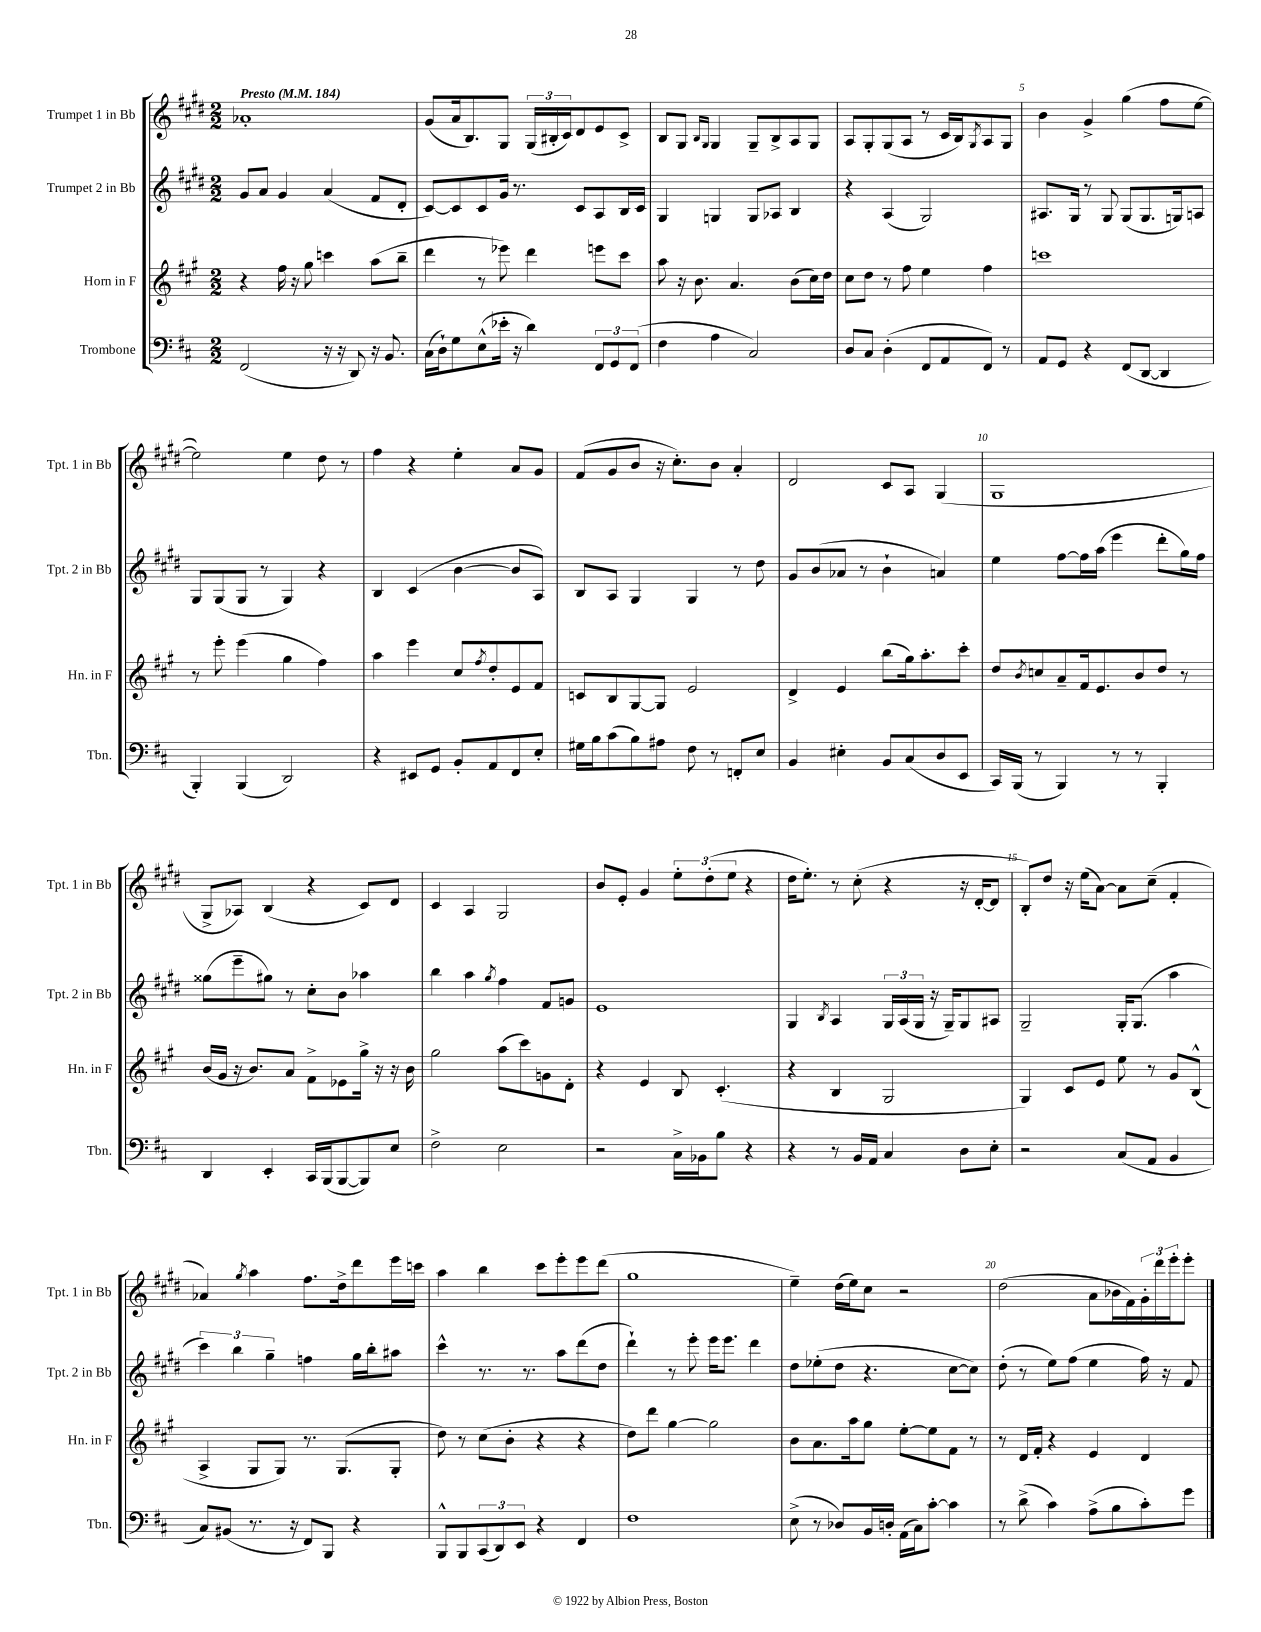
<<
\new StaffGroup <<
\new Staff = "s0" \with { instrumentName = "Trumpet 1 in Bb" shortInstrumentName = "Tpt. 1 in Bb" } {
    \clef treble \key e \major \numericTimeSignature \time 2/2 \tempo "Presto" 4 = 184
    aes'1-. |
    gis'8( a'16 b8.) gis8 \tuplet 3/2 { gis16( bis16-. cis'16) } dis'8 e'8 cis'8-> |
    b8 gis8 \grace { b16 gis16 } gis4 gis8-- b8-> a8 gis8 |
    a8 gis8-. gis8( a8 r8 cis'16 b16) \acciaccatura { gis8 } a8 gis8 |
    b'4 gis'4-> gis''4( fis''8 e''8~ |
    e''2) e''4 dis''8 r8 |
    fis''4 r4 e''4-. a'8 gis'8 |
    fis'8( gis'8 b'8 r16 cis''8.-.) b'8 a'4-. |
    dis'2 cis'8 a8 gis4( |
    gis1 |
    gis8-> aes8) b4( r4 cis'8) dis'8 |
    cis'4 a4 gis2 |
    b'8 e'8-. gis'4 \tuplet 3/2 { e''8-. dis''8-.( e''8 } r4 |
    dis''16 e''8.-.) r8 cis''8-.( r4 r16 dis'16~-. dis'8 |
    b8-.) dis''8 r16 e''16( a'8~) a'8 cis''8--( fis'4-. |
    aes'4) \acciaccatura { gis''8 } a''4 fis''8. dis''16-> dis'''8 e'''16 c'''16 |
    a''4 b''4 cis'''8 e'''8-. e'''8 dis'''8( |
    gis''1 |
    e''4--) dis''16( e''16) cis''8 r2 |
    dis''2( a'8 bes'16 fis'16) \tuplet 3/2 { gis'16-. dis'''16 e'''16-. } e'''8-. \bar "|." |
}
\new Staff = "s1" \with { instrumentName = "Trumpet 2 in Bb" shortInstrumentName = "Tpt. 2 in Bb" } {
    \clef treble \key e \major \numericTimeSignature \time 2/2
    gis'8 a'8 gis'4 a'4( fis'8 dis'8-. |
    cis'8~) cis'8 cis'8 gis'16 r8. cis'8 a8 b16 cis'16 |
    gis4 g4 g8 aes8 b4 |
    r4 a4( gis2) |
    ais8. gis16 r8 gis8 gis8( gis8. g16) a8 |
    gis8 gis8( gis8 r8 gis4) r4 |
    b4 cis'4( b'4~ b'8 a8) |
    b8 a8 gis4 gis4 r8 dis''8 |
    gis'8 b'8( aes'8 r8 b'4-! a'4) |
    e''4 fis''8~ fis''16 a''16( e'''4 dis'''8-. gis''16) fis''16 |
    gisis''8( e'''8-- gis''8) r8 cis''8-. b'8 aes''4 |
    b''4 a''4 \acciaccatura { gis''8 } fis''4 fis'8 g'8 |
    e'1 |
    gis4 \acciaccatura { b8 } a4 \tuplet 3/2 { gis16 a16( gis16 } r16 gis16--) gis8 ais8 |
    gis2-- gis16-. gis8.( a''4 |
    \tuplet 3/2 { cis'''4) b''4 gis''4-- } f''4 gis''16 b''16-. ais''8 |
    cis'''4-^ r8. r8. a''8 dis'''8( dis''8 |
    dis'''4-!) r8 e'''8-. e'''16 e'''8. dis'''4 |
    dis''8 ees''8-.( dis''8 r4. cis''8~ cis''8) |
    dis''8-.( r8 e''8) fis''8( e''4 fis''16) r16 fis'8 \bar "|." |
}
\new Staff = "s2" \with { instrumentName = "Horn in F" shortInstrumentName = "Hn. in F" } {
    \clef treble \key a \major \numericTimeSignature \time 2/2
    r4 fis''16 r16 gis''8 c'''4 a''8( b''8-- |
    d'''4 r8 ees'''8) d'''4 e'''8 cis'''8 |
    a''8 r16 b'8. a'4. b'8( cis''16) d''16 |
    cis''8 d''8 r8 fis''8 e''4 fis''4 |
    c'''1 |
    r8 e'''8-. e'''4( gis''4 fis''4) |
    a''4 e'''4 cis''8 \acciaccatura { fis''8 } d''8-. e'8 fis'8 |
    c'8 b8 gis8~ gis8 e'2 |
    d'4-> e'4 b''8( gis''16) a''8.-. cis'''8-. |
    d''8 \acciaccatura { b'8 } c''8 a'8-- fis'16 e'8. b'8 d''8 r8 |
    b'16( gis'16 r16 b'8.) a'8 fis'8-> ees'8 gis''16-> r16 r16 b'16 |
    gis''2 a''8( cis'''8) g'8 d'8-. |
    r4 e'4 b8 cis'4.-.( |
    r4 b4 gis2 |
    gis4) cis'8 e'8 e''8 r8 gis'8 b8-^( |
    a4-> gis8 gis8) r8. gis8.( gis8-. |
    d''8) r8 cis''8( b'8-. r4 r4 |
    d''8) d'''8 gis''4~ gis''2 |
    b'8 a'8. a''16 gis''8 e''8~-. e''8 fis'8 r8 |
    r8 d'16 fis'16-. r4 e'4 d'4 \bar "|." |
}
\new Staff = "s3" \with { instrumentName = "Trombone" shortInstrumentName = "Tbn." } {
    \clef bass \key d \major \numericTimeSignature \time 2/2
    fis,2( r16 r16 d,8) r16 b,8. |
    cis16( d16-!) g8 e8-^( ees'16-. r16 d'4) \tuplet 3/2 { fis,8 g,8 fis,8( } |
    fis4 a4 cis2) |
    d8 cis8 d4-.( fis,8 a,8 fis,8) r8 |
    a,8 g,8 r4 fis,8( d,8~ d,4 |
    b,,4-.) b,,4( d,2) |
    r4 eis,8 g,8 b,8-. a,8 fis,8 e8-. |
    gis16 b16 cis'8( b8) ais8 fis8 r8 f,8-. e8 |
    b,4 eis4-. b,8 cis8( d8 e,8 |
    cis,16) b,,16( r8 b,,4) r8 r8 b,,4-. |
    d,4 e,4-. cis,16 b,,16( b,,8~ b,,8) e8 |
    fis2-> e2 |
    r2 cis16-> bes,16 b8 r4 |
    r4 r8 b,16 a,16 cis4 d8 e8-. |
    r2 cis8( a,8 b,4 |
    cis8) bis,8( r8. r16 fis,8) b,,8 r4 |
    b,,8-^ b,,8 \tuplet 3/2 { cis,8( d,8) e,8 } r4 fis,4 |
    fis1 |
    e8->( r8 des8) b,16 d16-. a,16( cis16) cis'8~-. cis'4 |
    r8 d'8->( cis'4) a8->( b8 cis'8-.) g'8 \bar "|." |
}
>>
>>
\layout { \context { \Score \override BarNumber.break-visibility = ##(#f #t #t) barNumberVisibility = #(every-nth-bar-number-visible 5) } }
